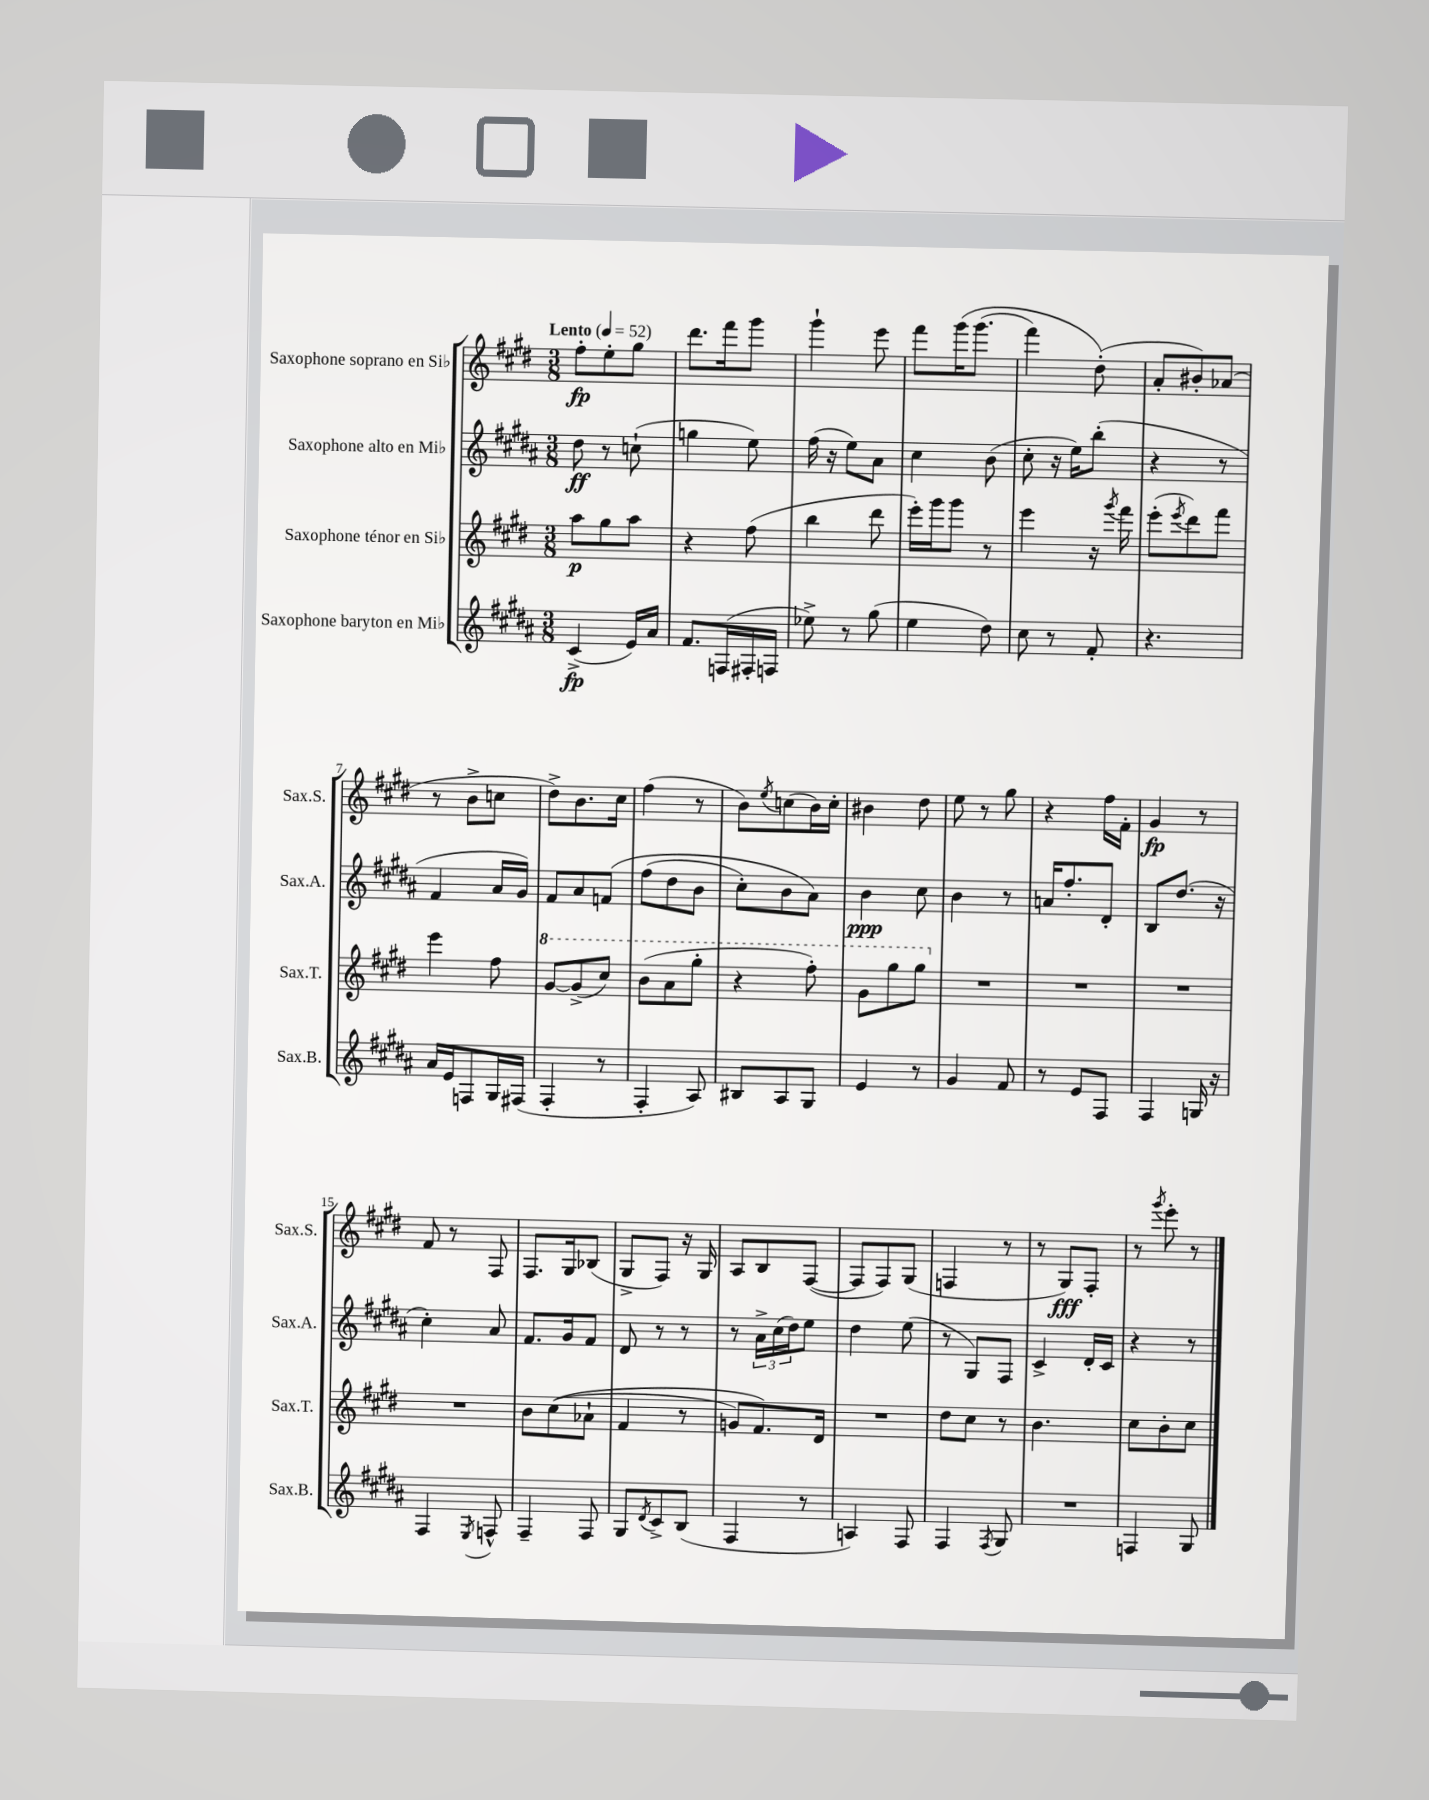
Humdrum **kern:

**kern	**kern	**kern	**kern
*staff4	*staff3	*staff2	*staff1
*clefG2	*clefG2	*clefG2	*clefG2
*k[f#c#g#d#a#]	*k[f#c#g#d#]	*k[f#c#g#d#a#]	*k[f#c#g#d#]
*M3/8	*M3/8	*M3/8	*M3/8
*MM52	*MM52	*MM52	*MM52
(4c#^/	8aa\L	8dd#\	8ff#'\L
.	8gg#\	8r	8ee'\
16e/LL)	8aa\J	(8cc`\	8gg#\J
16a#/JJ	.	.	.
=	=	=	=
8.f#/L	4r	4gg\	8.ddd#\L
(16F/L	.	.	16fff#\k
16F#'/	(8ff#\	8ee\)	8ggg#\J
16F/JJ	.	.	.
=	=	=	=
8ee-^\)	4bb\	(16ff#\	4ggg#`\
.	.	16r	.
8r	.	8ee\L)	.
(8gg#\	8ddd#\	8a#\J	8eee\
=	=	=	=
4ee\	16eee'\LL)	4cc#\	8fff#\L
.	16ggg#\J	.	.
.	8ggg#\J	.	&(16ggg#\K
.	.	.	(8.ggg#\J
8dd#\)	8r	(8b\	.
=	=	=	=
8cc#\	4eee\	8cc#'\	4fff#\)
8r	.	16r	.
.	.	16ee\LK)	.
8f#'/	16r	(8bb'\J	(8dd#'\&)
.	8qggg#/	.	.
.	16fff#\	.	.
=	=	=	=
4.r	(8eee'\L	4r	8a'/L
.	8qeee/	.	.
.	8ddd#\)	.	8b#'/)
.	8fff#\J	8r	(8a-/J
=	=	=	=
16a#/LL	4eee\	4f#/	8r
16e/J	.	.	.
8F/	.	.	8b^\L
16G#/L	8ff#\	16a#/LL	8cc\J
(16F#/JJ	.	16g#/JJ)	.
=	=	=	=
4F#'/	[8gg#/L	8f#/L	8dd#^\L)
.	(8gg#^/]	8a#/	8.b\
8r	8ccc#/J)	&(8f/J	.
.	.	.	16cc#\Jk
=	=	=	=
4F#'/	(8bb\L	(8ff#\L	(4ff#\
.	8aa\	8dd#\	.
8A#/)	8ggg#'\J	8b\J	8r
=	=	=	=
8B#/L	4r	8cc#'\L)	8b\L)
.	.	.	8qee/
8A#/	.	8b\	(8cc\
8G#/J	8fff#'\)	8a#\J&)	16b\L)
.	.	.	16cc'\JJ
=	=	=	=
4e/	8gg#\L	4b\	4b#\
.	8ggg#\	.	.
8r	8ggg#\J	8cc#\	8dd#\
=	=	=	=
4g#/	4.r	4b\	8ee\
.	.	.	8r
8f#/	.	8r	8gg#\
=	=	=	=
8r	4.r	16a/LK	4r
.	.	8.ff#'/	.
8e/L	.	.	.
8F#/J	.	8d#'/J	16ff#\LL
.	.	.	16f#'\JJ
=	=	=	=
4F#/	4.r	8B/L	4g#/
.	.	(8.dd#/J	.
16G/	.	.	8r
16r	.	16r	.
=	=	=	=
4F#/	4.r	4cc#'\)	8f#/
.	.	.	8r
8qE/	.	.	.
8F^^/	.	8a#/	8F#/
=	=	=	=
4F#~/	8b\L	8.f#/L	8.F#/L
.	&((8cc#\	.	.
.	.	16g#/k	16G#/k
8F#/	8a-`\J	8f#/J	(8B-/J
=	=	=	=
8G#/L	4f#/	8d#/	8G#^/L
8qd#/	.	.	.
8c#^/	.	8r	8F#/J)
(8B/J	8r	8r	16r
.	.	.	16G#/
=	=	=	=
4F#/	8g/L)	8r	8A/L
.	8.f#/&)	24a#^\LL	8B/
.	.	(24cc#\	.
.	.	24dd#\J)	.
8r	.	8ee\J	([8F#/J
.	16d#/Jk	.	.
=	=	=	=
4A/)	4.r	4dd#\	8F#/]L
.	.	.	8F#/)
8F#/	.	(8ee\	(8G#/J
=	=	=	=
4F#/	8dd#\L	8r	4F/
.	8cc#\J	8G#/L)	.
8qF#/	.	.	.
8G#/	8r	8F#/J	8r
=	=	=	=
4.r	4.b\	4c#^/	8r
.	.	.	8G#/L)
.	.	16d#'/LL	8F#'/J
.	.	16c#/JJ	.
=	=	=	=
4F/	8cc#\L	4r	8r
.	.	.	8qggg#/
.	8b'\	.	8eee'\
8G#/	8cc#\J	8r	8r
==	==	==	==
*-	*-	*-	*-
